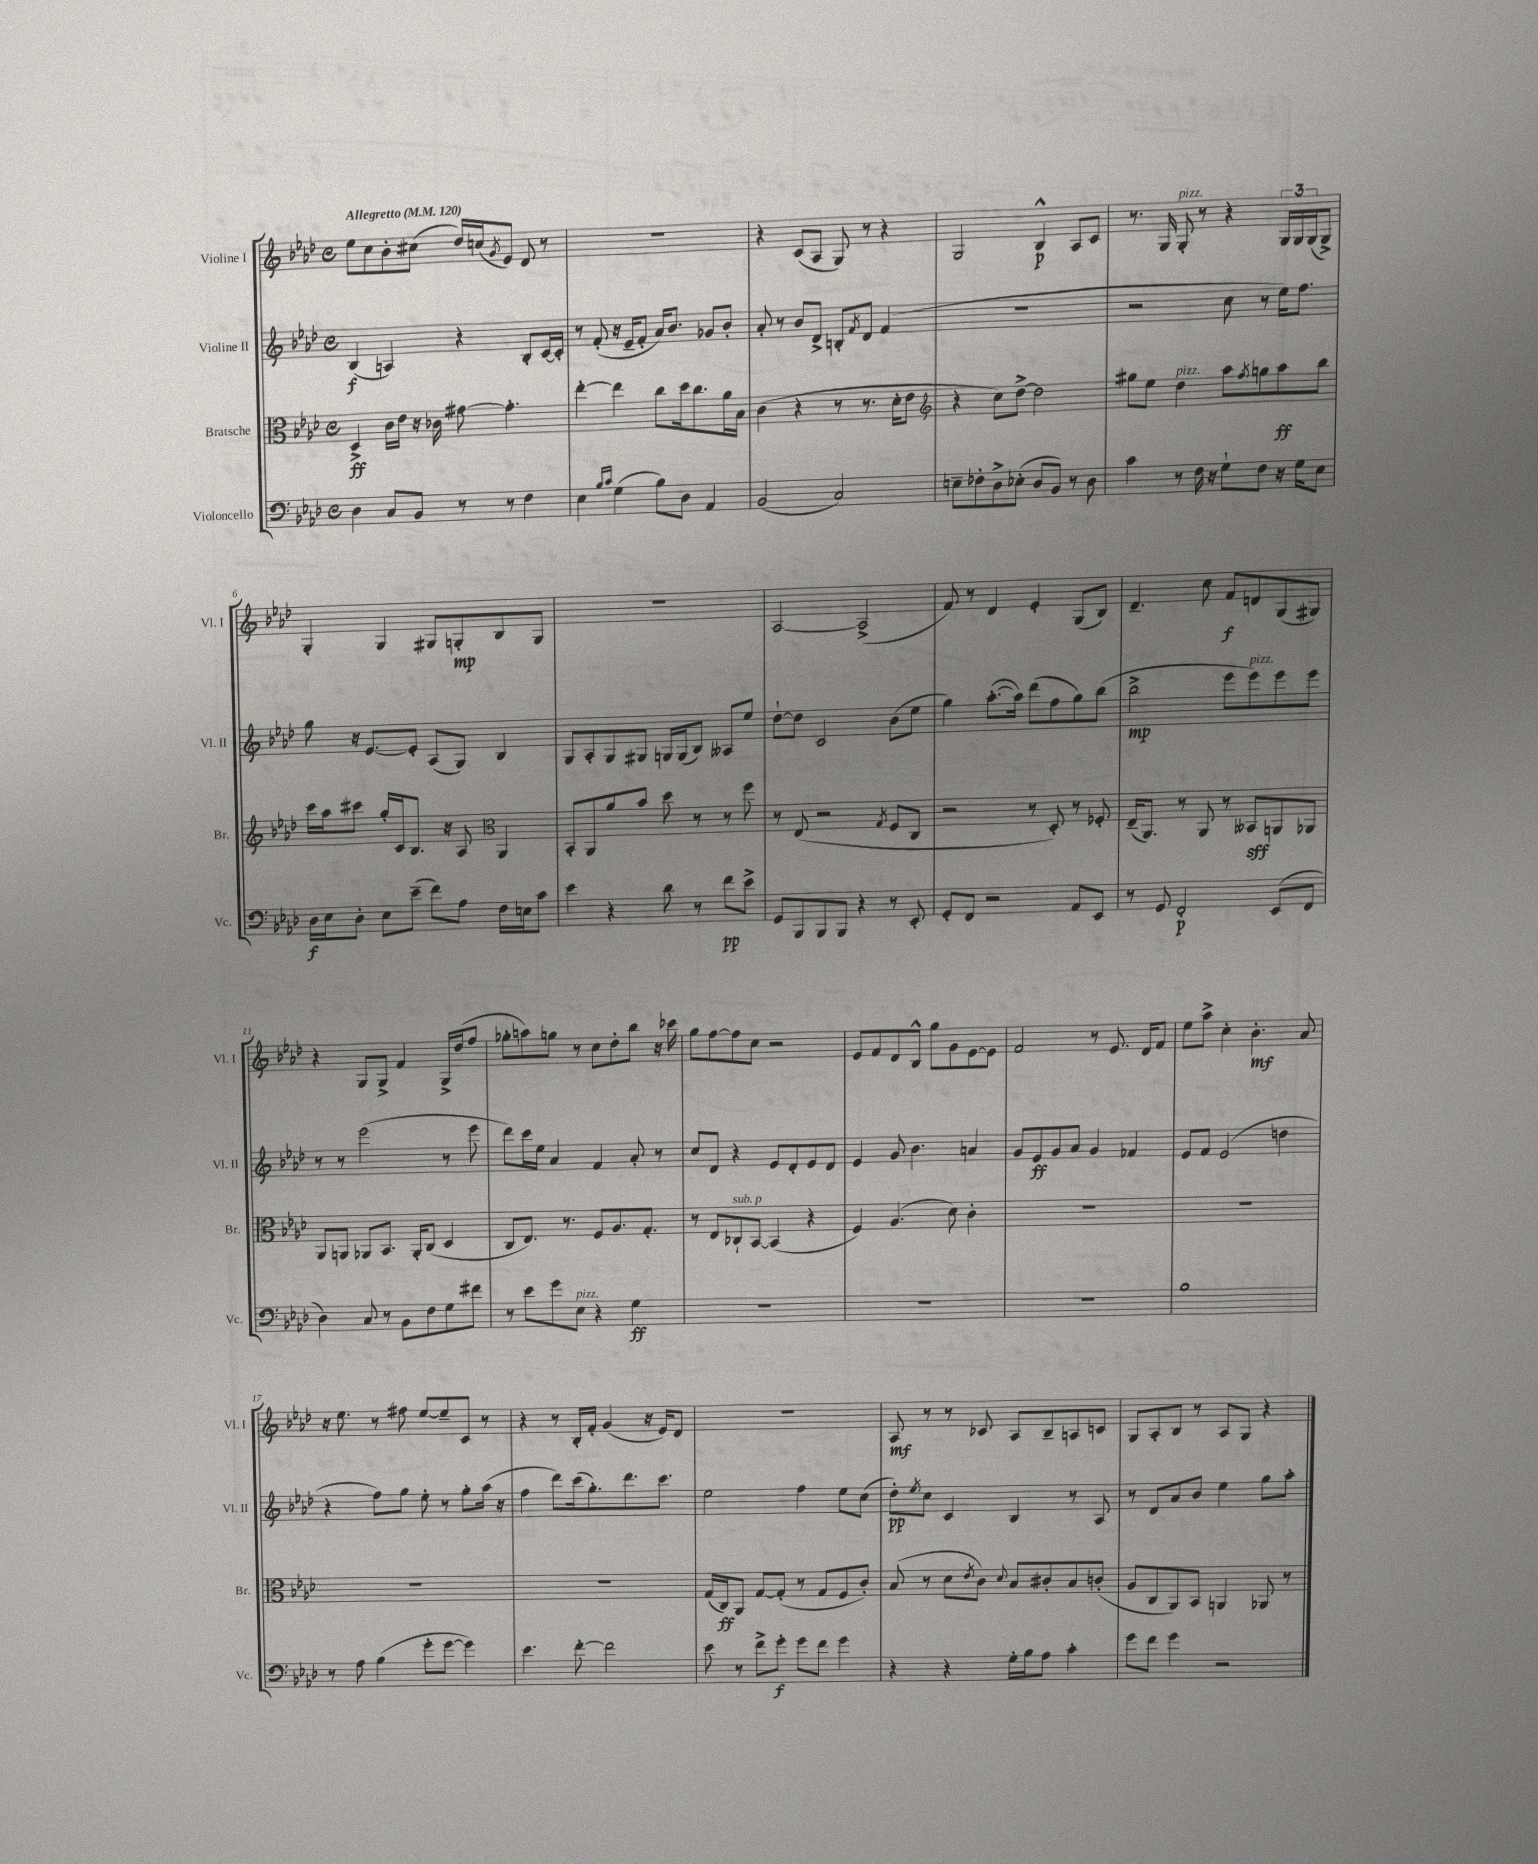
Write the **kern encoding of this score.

**kern	**dynam	**kern	**dynam	**kern	**dynam	**kern	**dynam
*part4	*part4	*part3	*part3	*part2	*part2	*part1	*part1
*staff4	*staff4	*staff3	*staff3	*staff2	*staff2	*staff1	*staff1
*I"Violoncello	*	*I"Bratsche	*	*I"Violine II	*	*I"Violine I	*
*I'Vc.	*	*I'Br.	*	*I'Vl. II	*	*I'Vl. I	*
*clefF4	*	*clefC3	*	*clefG2	*	*clefG2	*
*k[b-e-a-d-]	*	*k[b-e-a-d-]	*	*k[b-e-a-d-]	*	*k[b-e-a-d-]	*
*M4/4	*	*M4/4	*	*M4/4	*	*M4/4	*
*met(c)	*	*met(c)	*	*met(c)	*	*met(c)	*
*MM120	*	*MM120	*	*MM120	*	*MM120	*
=1	=1	=1	=1	=1	=1	=1	=1
!	!	!	!	!	!	!LO:TX:a:B:t=Allegretto	!
4D-\	.	4D-^/	ff	(4B-/	f	8ee-\L	.
.	.	.	.	.	.	8cc\	.
8C/L	.	16c\LL	.	4An/)	.	8b-'\	.
.	.	16e-\JJ	.	.	.	.	.
8BB-/J	.	16r	.	.	.	(8cc#X\J	.
.	.	16c-X\	.	.	.	.	.
8r	.	[8g#X\	.	4r	.	16dd-/LL)	.
.	.	.	.	.	.	(16ccn/J	.
.	.	.	.	.	.	8qg/	.
8r	.	4.g#'\]	.	.	.	8e-/J)	.
4F\	.	.	.	8B-'/L	.	8d-/	.
.	.	.	.	[16c/L	.	8r	.
.	.	.	.	16c'/JJ]	.	.	.
=2	=2	=2	=2	=2	=2	=2	=2
4E-\	.	[4ee-'\	.	8r	.	1r	.
.	.	.	.	(8f'/	.	.	.
16qqB-/LL	.	.	.	.	.	.	.
16qqc/JJ	.	.	.	.	.	.	.
(4G\	.	4ee-\]	.	16r	.	.	.
.	.	.	.	16e-~/KL	.	.	.
.	.	.	.	8f'/J	.	.	.
8B-\L)	.	8cc\L	.	16a-/KL)	.	.	.
.	.	.	.	8.b-/J	.	.	.
8D-\J	.	16dd-\k	.	.	.	.	.
.	.	8.cc\	.	.	.	.	.
4AA-/	.	.	.	8g-X/L	.	.	.
.	.	16a-\L	.	8b-'/J	.	.	.
.	.	16B-\JJ	.	.	.	.	.
=3	=3	=3	=3	=3	=3	=3	=3
(2BB-/	.	(4c\	.	8a-'/	.	4r	.
.	.	.	.	8r	.	.	.
.	.	4r	.	8b-/L	.	(8c/L	.
.	.	.	.	8d-^/J	.	8A-/J	.
2C/)	.	8r	.	8Bn'/L	.	8G/)	.
.	.	.	.	8qf/	.	.	.
.	.	8.r	.	8d-/J	.	8r	.
.	.	.	.	(4f/	.	4r	.
.	.	16d-'\KL	.	.	.	.	.
.	.	8e-\J	.	.	.	.	.
=4	=4	=4	=4	=4	=4	=4	=4
*	*	*clefG2	*	*	*	*	*
8En~\L	.	4r	.	1r	.	2G/	.
8F-X'\	.	.	.	.	.	.	.
8D-^\	.	8cc\L)	.	.	.	.	.
(8E-X'\J	.	[8dd-^\J	.	.	.	.	.
8D-/L	.	2dd-\]	.	.	.	4B-^^/	p
8BB-/J)	.	.	.	.	.	.	.
8r	.	.	.	.	.	8A-/L	.
8D-\	.	.	.	.	.	8c/J	.
=5	=5	=5	=5	=5	=5	=5	=5
4c\	.	8gg#X\L	.	2r	.	8.r	.
.	.	8ee-\J	.	.	.	.	.
.	.	.	.	.	.	16G/	.
!	!	!	!	!	!	!LO:TX:a:i:t=pizz.	!
!	!	!LO:TX:a:i:t=pizz.	!	!	!	!	!
8r	.	4dd-\	.	.	.	8G'/	.
16F\	.	.	.	.	.	8r	.
16r	.	.	.	.	.	.	.
8G`\L	.	8aa-\L	.	8cc\	.	4r	.
.	.	8qff/	.	.	.	.	.
8F\J	.	8ggn\	.	8r	.	.	.
16r	.	8aa-\	ff	16ee-\KL)	.	24G/LL	.
.	.	.	.	.	.	24G/	.
16G\KL	.	.	.	8.ff\J	.	.	.
.	.	.	.	.	.	(24G/J	.
8E-\J	.	8bb-\J	.	.	.	8G^/J)	.
!!LO:LB:g=z
=6	=6	=6	=6	=6	=6	=6	=6
16D-\LL	f	16ccc\LL	.	8gg\	.	4G'/	.
16E-\J	.	16aa-\J	.	.	.	.	.
8D-'\J	.	8ccc#X\J	.	16r	.	.	.
.	.	.	.	[8.e-/L	.	.	.
8E-\L	.	16gg'/LL	.	.	.	4G/	.
.	.	16c/J	.	.	.	.	.
(8e-~\J	.	8.B-/J	.	8e-'/J]	.	.	.
8f\L)	.	.	.	(8A-/L	.	8G#X/L	.
.	.	16r	.	.	.	.	.
8A-\J	.	8A-/	.	8G/J)	.	8Gn'/	mp
*	*	*clefC3	*	*	*	*	*
16F\LL	.	4AA-/	.	4B-/	.	8B-/	.
16En\J	.	.	.	.	.	.	.
8c\J	.	.	.	.	.	8G/J	.
=7	=7	=7	=7	=7	=7	=7	=7
4e-\	.	8BB-'/L	.	8G/L	.	1r	.
.	.	8AA-/	.	8A-'/	.	.	.
4r	.	8a-/	.	8G/	.	.	.
.	.	8b-/J	.	8G#X/J	.	.	.
8d-\	.	8dd-\	.	16Gn/LL	.	.	.
.	.	.	.	(16G/J	.	.	.
8r	.	8r	.	8B-/J)	.	.	.
8f\L	pp	8r	.	8A--X/L	.	.	.
8e-^\J	.	8ff\	.	8ee-/J	.	.	.
=8	=8	=8	=8	=8	=8	=8	=8
8GG/L	.	8r	.	[8dd-`\L	.	[2A-/	.
8BBB-/	.	(8E-/	.	8dd-\J]	.	.	.
8BBB-/	.	2r	.	2c/	.	.	.
8BBB-/J	.	.	.	.	.	.	.
4r	.	.	.	.	.	(2A-^/]	.
.	.	8qG/	.	.	.	.	.
8r	.	8F/L	.	(8b-\L	.	.	.
8EE-'/	.	8C/J	.	8ee-\J	.	.	.
=9	=9	=9	=9	=9	=9	=9	=9
8GG'/L	.	2r	.	4gg\)	.	8f/)	.
8FF/J	.	.	.	.	.	8r	.
2r	.	.	.	([8.aa-'\L	.	4d-/	.
.	.	.	.	16aa-\Jk])	.	.	.
.	.	8r	.	(8ddd-\L	.	4e-'/	.
.	.	8D-'/)	.	8ff\	.	.	.
8AA-/L	.	8r	.	8gg\)	.	(8G/L	.
8EE-/J	.	8F-X'/	.	(8bb-\J	.	8B-/J)	.
=10	=10	=10	=10	=10	=10	=10	=10
8r	.	(16E-~/KL	.	2bb-^\	mp	4.d-~/	.
.	.	8.AA-/J)	.	.	.	.	.
8GG/	.	.	.	.	.	.	.
2FF'/	p	8r	.	.	.	.	.
.	.	8AA-/	.	.	.	8cc\	.
.	.	8r	.	8eee-\L	.	8f/L	f
!	!	!	!	!LO:TX:a:i:t=pizz.	!	!	!
.	.	8BB--X/L	sff	8eee-\)	.	8dn/	.
(8EE-/L	.	8AAn/	.	8eee-\	.	(8G/	.
8FF/J	.	8AA-X/J	.	8eee-\J	.	8G#X/J)	.
!!LO:LB:g=z
=11	=11	=11	=11	=11	=11	=11	=11
4D-\)	.	8AA-/L	.	8r	.	4r	.
.	.	8AAn/J	.	8r	.	.	.
8C/	.	8AA-X/L	.	(2eee-\	.	8G/L	.
8r	.	8.BB-/J	.	.	.	8G^/J	.
8BB-\L	.	.	.	.	.	4f/	.
.	.	16AA-'/KL	.	.	.	.	.
8F\	.	(8C/J	.	.	.	.	.
8G\	.	4D-/	.	8r	.	16G^/LL	.
.	.	.	.	.	.	(16dd-/J	.
8f#X\J	.	.	.	8eee-\	.	8ff/J	.
=12	=12	=12	=12	=12	=12	=12	=12
8r	.	8C/L	.	8ddd-\L)	.	8gg-X'\L	.
8e-\L	.	8.E-/J)	.	16ccc\L	.	8aan\)	.
.	.	.	.	16ee-\JJ	.	.	.
8g\	.	.	.	4a-/	.	8ggn\J	.
.	.	8.r	.	.	.	.	.
!LO:TX:a:i:t=pizz.	!	!	!	!	!	!	!
8E-\J	.	.	.	.	.	8r	.
4r	.	8F/L	.	4f/	.	8cc\L	.
.	.	8.A-/	.	.	.	8dd-'\	.
4G\	ff	.	.	8a-'/	.	8bb-\J	.
.	.	8.G'/J	.	.	.	.	.
.	.	.	.	8r	.	16r	.
.	.	.	.	.	.	16ccc-X\	.
=13	=13	=13	=13	=13	=13	=13	=13
1r	.	8r	.	8cc/L	.	8gg\L	.
.	.	8E-/L	.	8d-/J	.	[8ff\	.
!	!	!LO:TX:a:i:t=sub. p	!	!	!	!	!
.	.	8C-X`/	.	4r	.	8ff\]	.
.	.	[8BB-/J	.	.	.	8cc\J	.
.	.	(4BB-/]	.	8e-/L	.	2r	.
.	.	.	.	8d-'/	.	.	.
.	.	4r	.	8e-/	.	.	.
.	.	.	.	8d-/J	.	.	.
=14	=14	=14	=14	=14	=14	=14	=14
1r	.	4F/)	.	4e-/	.	8e-/L	.
.	.	.	.	.	.	8f/	.
.	.	(4.A-/	.	8g/	.	8d-/	.
.	.	.	.	4.b-\	.	8B-^^/J	.
.	.	.	.	.	.	8gg\L	.
.	.	8d-\)	.	.	.	8g\	.
.	.	4c'\	.	4an/	.	[8e-\	.
.	.	.	.	.	.	8e-\J]	.
=15	=15	=15	=15	=15	=15	=15	=15
1r	.	1r	.	8g/L	.	2f/	.
.	.	.	.	8e-/	ff	.	.
.	.	.	.	8g/	.	.	.
.	.	.	.	8a-/J	.	.	.
.	.	.	.	4g/	.	8r	.
.	.	.	.	.	.	8.e-/	.
.	.	.	.	4f-X/	.	.	.
.	.	.	.	.	.	16d-/KL	.
.	.	.	.	.	.	8f/J	.
=16	=16	=16	=16	=16	=16	=16	=16
1B-	.	1r	.	8e-/L	.	8ee-\L	.
.	.	.	.	8f/J	.	8aa-^\J	.
.	.	.	.	(2e-/	.	4cc'\	.
.	.	.	.	.	.	4.b-'\	mf
.	.	.	.	4ddn\	.	.	.
.	.	.	.	.	.	8a-/	.
!!LO:LB:g=z
=17	=17	=17	=17	=17	=17	=17	=17
8r	.	1r	.	4r	.	16r	.
.	.	.	.	.	.	8.ee-\	.
8A-\	.	.	.	.	.	.	.
(4B-\	.	.	.	8ff\L)	.	8r	.
.	.	.	.	8gg\J	.	8ff#X\	.
8g'\L	.	.	.	8ee-'\	.	[8ee-/L	.
[8g\J	.	.	.	8r	.	8ee-~/]	.
4g\])	.	.	.	8gg'\L	.	8c/J	.
.	.	.	.	(16aa-\Jk	.	8r	.
.	.	.	.	16r	.	.	.
=18	=18	=18	=18	=18	=18	=18	=18
4.e-\	.	1r	.	4ff\	.	4r	.
.	.	.	.	8ddd-\L)	.	8r	.
[8f'\	.	.	.	(16ccc\k	.	16B-'/LL	.
.	.	.	.	8.gg'\)	.	16f'/JJ	.
2f\]	.	.	.	.	.	(4g/	.
.	.	.	.	8.ddd-\	.	.	.
.	.	.	.	.	.	16r	.
.	.	.	.	8.ccc\J	.	16e-/KL)	.
.	.	.	.	.	.	8d-/J	.
=19	=19	=19	=19	=19	=19	=19	=19
8e-\	.	(16G/LL	.	2ee-\	.	1r	.
.	.	16C/J)	ff	.	.	.	.
8r	.	8AA-/J	.	.	.	.	.
8f^\L	.	[8G/L	.	.	.	.	.
8g'\J	f	(8G'/J]	.	.	.	.	.
8g\L	.	8r	.	4ff\	.	.	.
8f\J	.	8G/L	.	.	.	.	.
4g\	.	8F/	.	8ee-\L	.	.	.
.	.	8c'/J)	.	(8cc\J	.	.	.
=20	=20	=20	=20	=20	=20	=20	=20
4r	.	(8B-/	.	8dd-'\L)	pp	8A-/	mf
.	.	.	.	8qee-/	.	.	.
.	.	8r	.	8cc\J	.	8r	.
4r	.	8d-\L	.	4c/	.	8r	.
.	.	8qe-/	.	.	.	.	.
.	.	8c\J)	.	.	.	8c-X/	.
.	.	8qqd-/	.	.	.	.	.
16G'\LL	.	8B-/L	.	4B-/	.	8A-/L	.
16B-\J	.	.	.	.	.	.	.
8A-\J	.	8c#X'/	.	.	.	8B-~/	.
4c'\	.	8B-/	.	8r	.	8An/	.
.	.	(8cn'/J	.	8A-/	.	8cn/J	.
=21	=21	=21	=21	=21	=21	=21	=21
8g\L	.	8A-/L	.	8r	.	8G/L	.
8f\J	.	8C/	.	8d-/L	.	8A-'/	.
4g\	.	8AA-/)	.	8a-/	.	8B-/J	.
.	.	8BB-/J	.	8b-/J	.	8r	.
2r	.	4AAn/	.	4ee-\	.	8A-/L	.
.	.	.	.	.	.	8G/J	.
.	.	8AA-X/	.	8gg\L	.	4r	.
.	.	8r	.	8aa-'\J	.	.	.
==	==	==	==	==	==	==	==
*-	*-	*-	*-	*-	*-	*-	*-
